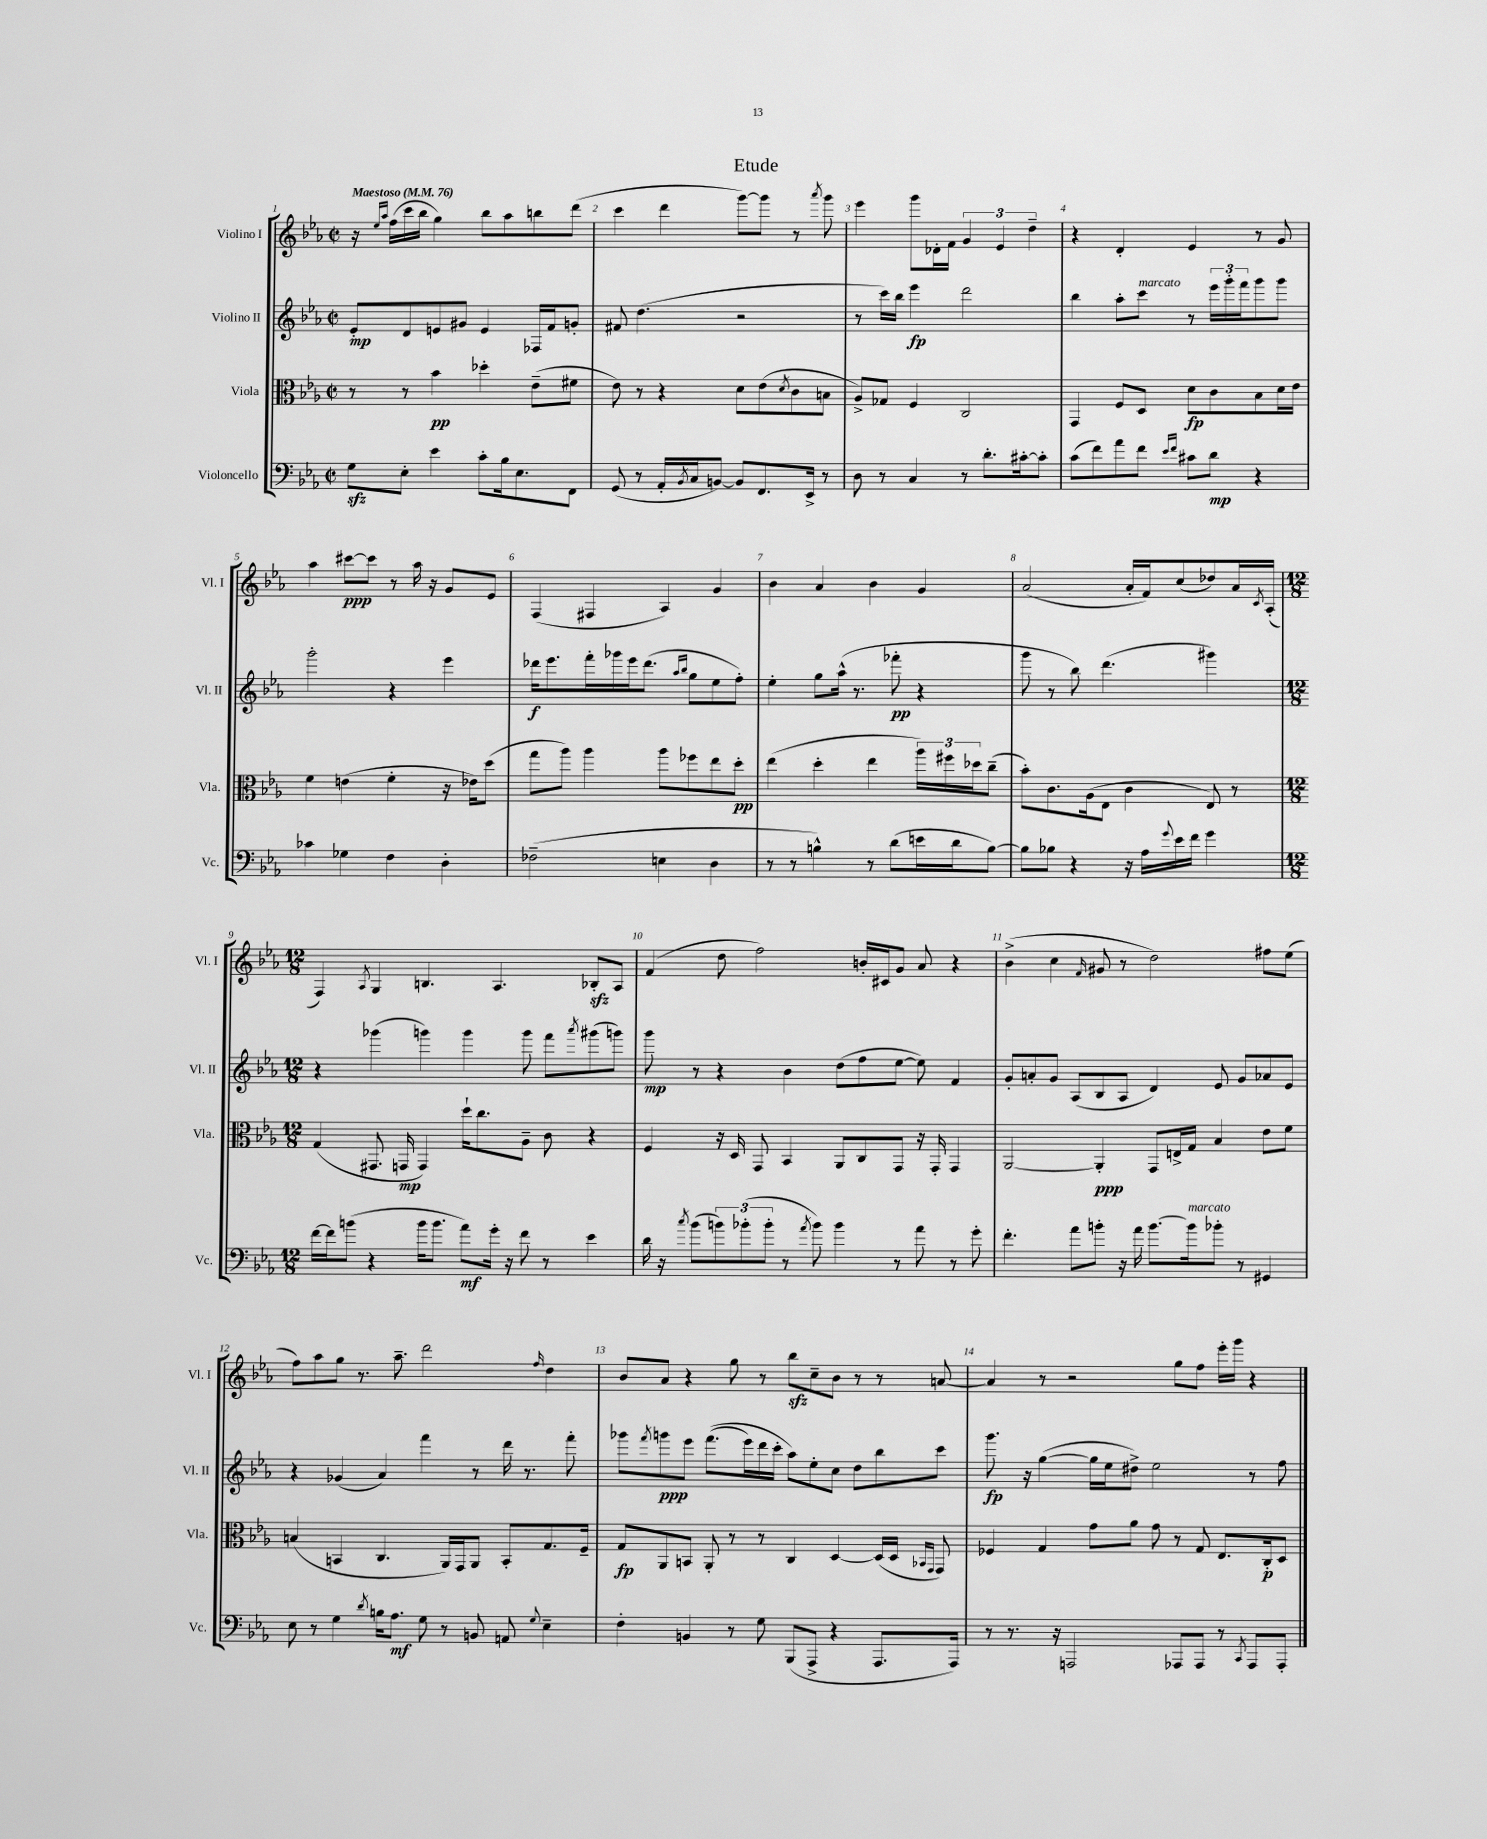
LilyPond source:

\header { title = "Etude" }
<<
\new StaffGroup <<
\new Staff = "s0" \with { instrumentName = "Violino I" shortInstrumentName = "Vl. I" } {
    \clef treble \key ees \major \defaultTimeSignature \time 2/2 \tempo "Maestoso" 4 = 76
    r16 \grace { ees''16 aes''16 } f''16( c'''16 bes''16 g''4) bes''8 aes''8 b''8 d'''8( |
    c'''4 d'''4 g'''8~) g'''8 r8 \acciaccatura { aes'''8 } g'''8 |
    ees'''4 g'''8 des'16-. f'16 \tuplet 3/2 { g'4 ees'4 d''4-- } |
    r4 d'4-. ees'4 r8 g'8 |
    aes''4 cis'''8~\ppp cis'''8 r8 aes''16 r16 g'8 ees'8 |
    f4( fis4 aes4) g'4 |
    bes'4 aes'4 bes'4 g'4 |
    aes'2( aes'16-. f'16) c''8( des''8) aes'16 \acciaccatura { c'8 } aes16-.( |
    \numericTimeSignature \time 12/8 f4) \acciaccatura { aes8 } g4 b4. aes4. bes8-.\sfz aes8 |
    f'4( d''8 f''2) b'16-. cis'16 g'8 aes'8 r4 |
    bes'4->( c''4 \grace { f'16 } gis'8 r8 d''2) fis''8 ees''8( |
    f''8) aes''8 g''8 r8. aes''8.-- d'''2 \grace { f''16 } d''4 |
    bes'8 aes'8 r4 g''8 r8 bes''8\sfz c''8-- bes'8 r8 r8 a'8~ |
    a'4 r8 r2 g''8 f''8 ees'''16-. g'''16 r4 \bar "|." |
}
\new Staff = "s1" \with { instrumentName = "Violino II" shortInstrumentName = "Vl. II" } {
    \clef treble \key ees \major \defaultTimeSignature \time 2/2
    ees'8-.\mp d'8 e'8 gis'8 e'4 fes16 f'16 g'8-. |
    fis'8 d''4.( r2 |
    r8 c'''16) bes''16 ees'''4\fp d'''2 |
    bes''4 aes''8-. c'''8^\markup { \italic "marcato" } r8 \tuplet 3/2 { ees'''16 g'''16-. f'''16 } g'''8 g'''8 |
    g'''2-. r4 ees'''4 |
    des'''16\f ees'''8. f'''16-. ges'''16 ees'''16 des'''8.( \grace { aes''16 bes''16 } g''8 ees''8 f''8-.) |
    ees''4-. g''8 aes''16-^( r8. fes'''8-.\pp r4 |
    g'''8 r8 bes''8) d'''4.( gis'''4) |
    \numericTimeSignature \time 12/8 r4 ges'''4( g'''4) g'''4 g'''8 f'''8 \acciaccatura { aes'''8 } gis'''8( g'''8) |
    g'''8\mp r8 r4 bes'4 d''8( f''8 ees''8~ ees''8) f'4 |
    g'8-. a'8-. g'8 aes8( bes8 aes8 d'4) ees'8 g'8 aes'8 ees'8 |
    r4 ges'4( aes'4) f'''4 r8 d'''16 r8. f'''8-. |
    ges'''8 \acciaccatura { f'''8 } g'''8\ppp ees'''8 f'''8.(\( ees'''16) d'''16 c'''16-. aes''8\) ees''8-. c''8 d''8 bes''8 c'''8 |
    g'''8.\fp r16 g''4~( g''16 ees''16 dis''8->) ees''2 r8 f''8 \bar "|." |
}
\new Staff = "s2" \with { instrumentName = "Viola" shortInstrumentName = "Vla." } {
    \clef alto \key ees \major \defaultTimeSignature \time 2/2
    r8 r8 bes'4\pp des''4-. ees'8--( fis'8 |
    ees'8) r8 r4 d'8 ees'8( \acciaccatura { d'8 } c'8 b8 |
    aes8->) ges8 f4 c2 |
    g,4 f8 d8 d'8\fp c'8 bes8 d'16 ees'16 |
    f'4 e'4( f'4-. r16 ees'16) d''8( |
    g''8 aes''8) aes''4 aes''8 fes''8 ees''8 d''8-.\pp |
    ees''4( d''4-. ees''4 \tuplet 3/2 { aes''16) fis''16 des''16 } c''8--( |
    bes'8-.) c'8. aes16( ees8 c'4 ees8) r8 |
    \numericTimeSignature \time 12/8 g4( gis,8. g,16\mp g,4) d''16-! c''8. aes8-- c'8 r4 |
    f4 r16 d16 g,8 bes,4 aes,8 c8 g,8 r16 g,16-. g,4 |
    aes,2~ aes,4-.\ppp g,8 e16-> g16 bes4 ees'8 f'8 |
    b4( b,4 c4. aes,16) g,16 aes,8 b,8-. g8. f16-- |
    g8\fp aes,8 b,8 aes,8-. r8 r8 c4 d4~ d16( d16 \grace { bes,16 g,16 } g,8) |
    fes4 g4 g'8 aes'8 g'8 r8 g8 ees8. c16-.\p d8 \bar "|." |
}
\new Staff = "s3" \with { instrumentName = "Violoncello" shortInstrumentName = "Vc." } {
    \clef bass \key ees \major \defaultTimeSignature \time 2/2
    g8\sfz ees8-. ees'4 c'8-. bes16 ees8. f,8 |
    g,8( r8 aes,16-. \acciaccatura { bes,8 } c16 b,8~) b,8 f,8. ees,16-> r8 |
    d8 r8 c4 r8 d'8.-. cis'16~-. cis'8-. |
    c'8( f'8) aes'8 f'8 \grace { ees'16 f'16 } cis'8 d'8\mp r4 |
    ces'4 ges4 f4 d4-. |
    fes2--( e4 d4 |
    r8 r8 b4-^) r8 d'8( e'16 d'16 b8~) |
    b8 bes8 r4 r16 aes16 \appoggiatura { g'8 } ees'16 f'16 g'4 |
    \numericTimeSignature \time 12/8 f'16~ f'16 b'8( r4 b'16 b'8. aes'8\mf) g'16-. r16 f'8 r8 ees'4 |
    d'16 r16 \acciaccatura { c''8 } bes'8( \tuplet 3/2 { b'8) bes'8-.( bes'8-. } r8 \acciaccatura { aes'8 } bes'8) bes'4 r8 aes'8 r8 g'8-. |
    f'4.-. aes'8 b'8-. r16 aes'16 b'8.~ b'16^\markup { \italic "marcato" } bes'8-. r8 gis,4 |
    ees8 r8 g4 \acciaccatura { d'8 } b16 aes8.\mf g8 r8 b,8 a,8 \appoggiatura { g8 } ees4-- |
    f4-. b,4 r8 g8 bes,,8( aes,,8-> r4 aes,,8. aes,,16) |
    r8 r8. r16 a,,2 aes,,8 aes,,8 r8 \acciaccatura { c,8 } aes,,8 aes,,8-. \bar "|." |
}
>>
>>
\layout { \context { \Score \override BarNumber.break-visibility = ##(#f #t #t) barNumberVisibility = #all-bar-numbers-visible } }
